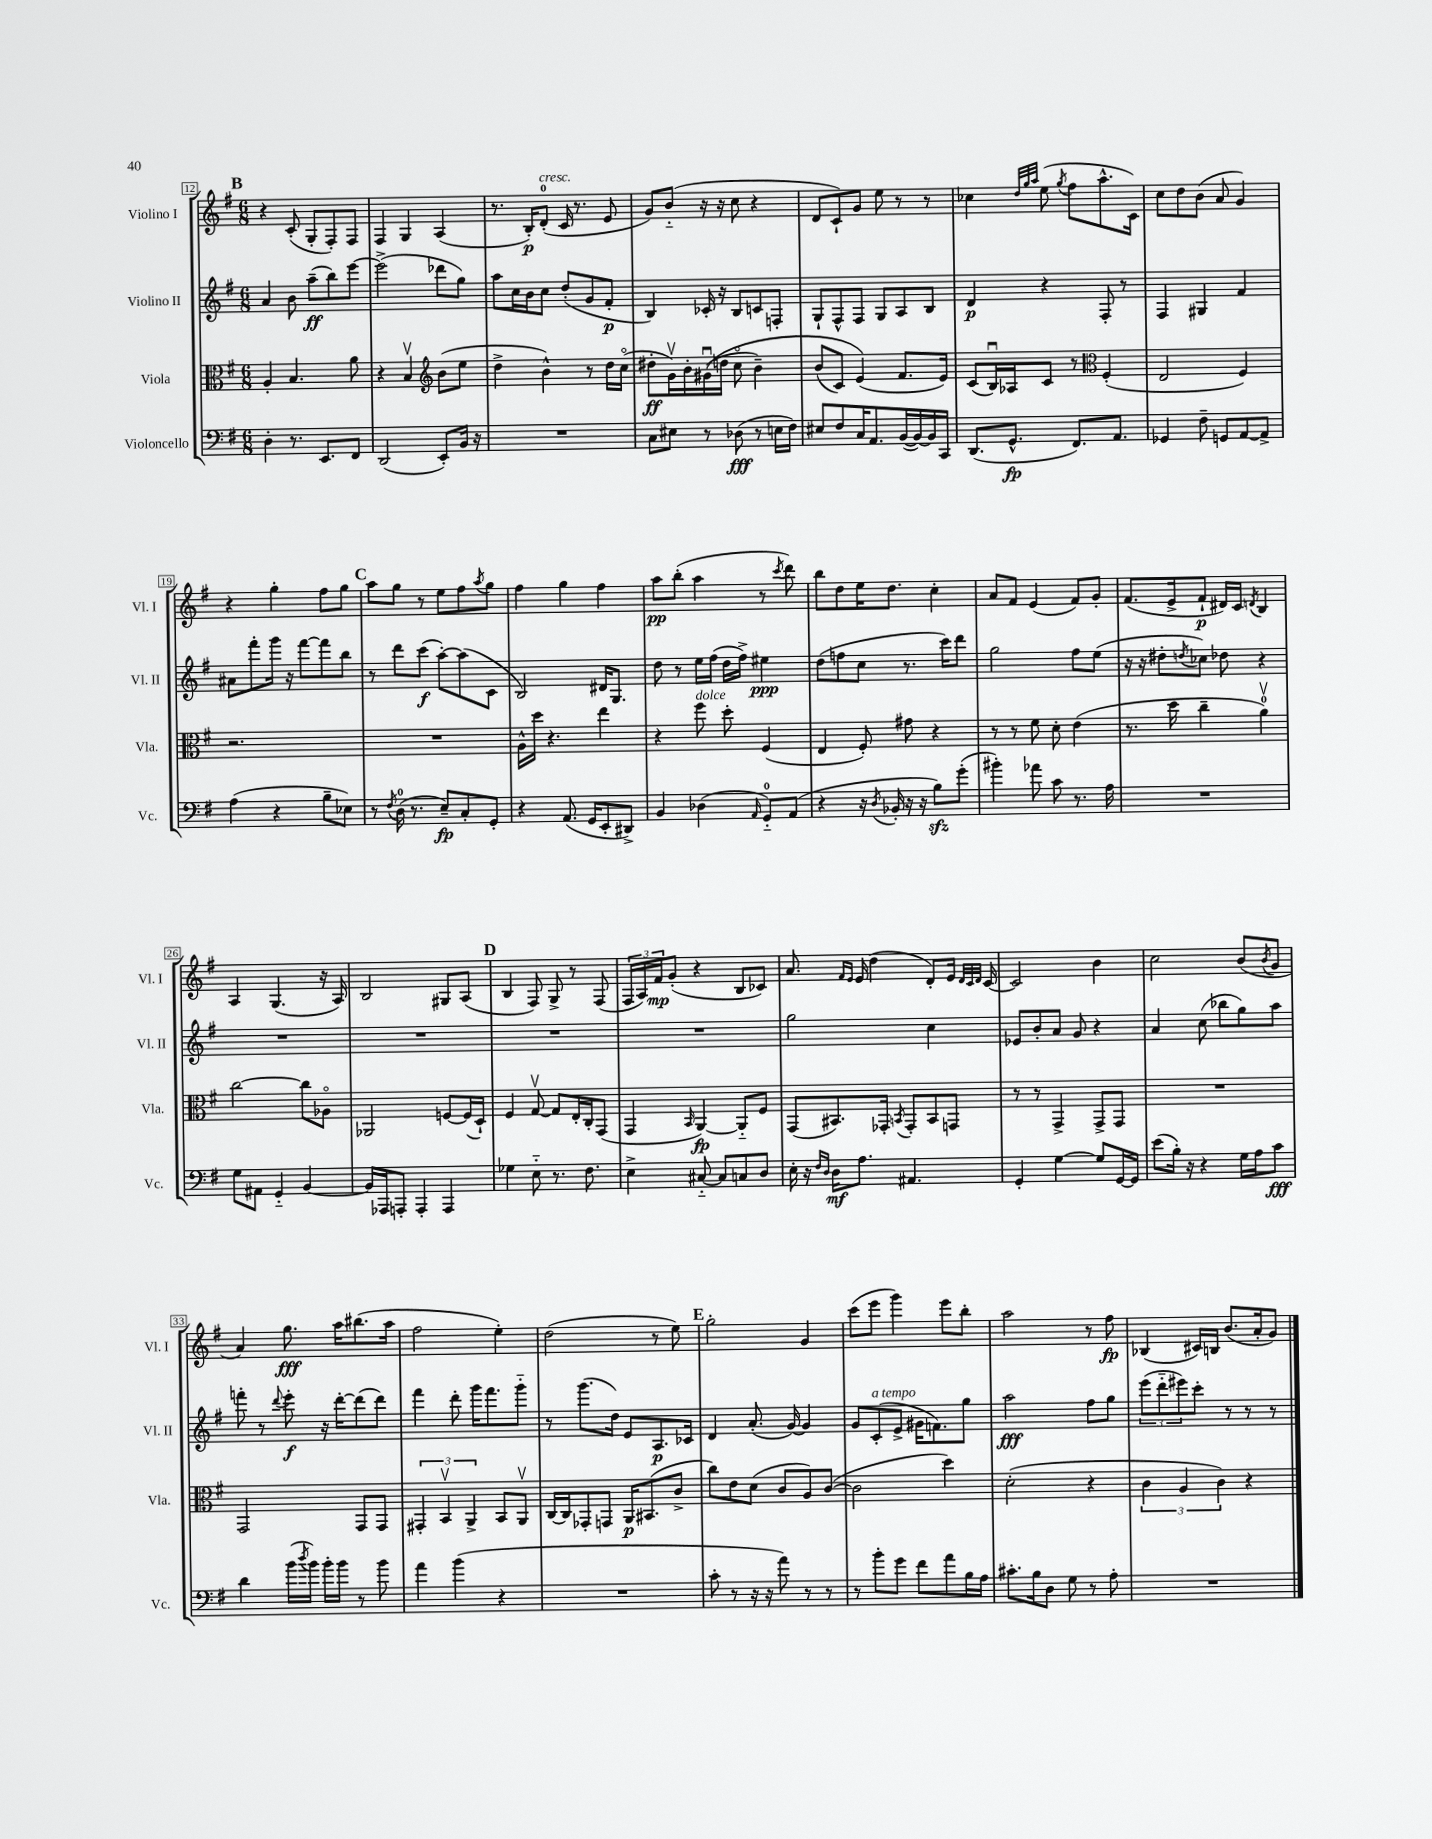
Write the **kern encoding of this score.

**kern	**dynam	**kern	**dynam	**kern	**dynam	**kern	**dynam
*part4	*part4	*part3	*part3	*part2	*part2	*part1	*part1
*staff4	*staff4	*staff3	*staff3	*staff2	*staff2	*staff1	*staff1
*I"Violoncello	*	*I"Viola	*	*I"Violino II	*	*I"Violino I	*
*I'Vc.	*	*I'Vla.	*	*I'Vl. II	*	*I'Vl. I	*
*clefF4	*	*clefC3	*	*clefG2	*	*clefG2	*
*k[f#]	*	*k[f#]	*	*k[f#]	*	*k[f#]	*
*M6/8	*	*M6/8	*	*M6/8	*	*M6/8	*
!!LO:REH:place=s1:t=B
=12	=12	=12	=12	=12	=12	=12	=12
4D'\	.	4A'/	.	4a/	.	4r	.
8.r	.	4.B/	.	8b\	.	(8c'/	.
.	.	.	.	(8aa~\L	ff	8G'/L	.
8.EE/L	.	.	.	.	.	.	.
.	.	.	.	8bb\)	.	8F#'/)	.
8FF#/J	.	8a\	.	[8eee\J	.	8F#/J	.
=13	=13	=13	=13	=13	=13	=13	=13
(2DD/	.	4r	.	(2eee^\]	.	4F#/	.
.	.	4Bv/	.	.	.	4G/	.
*	*	*clefG2	*	*	*	*	*
8EE'/L)	.	(8b\L	.	8ddd-X\L	.	(4A/	.
16BB/Jk	.	8ee\J	.	8gg\J)	.	.	.
16r	.	.	.	.	.	.	.
=14	=14	=14	=14	=14	=14	=14	=14
2.r	.	4dd^\	.	8aa\L	.	8.r	.
.	.	.	.	16cc\L	.	.	.
.	.	.	.	16b\J	.	16B'/KL)	p
!	!	!	!	!	!	!LO:TX:a:i:t=cresc.	!
.	.	4b^^\)	.	8cc\J	.	(8d'/J	.
.	.	.	.	(8dd'/L	.	16c/	.
.	.	.	.	.	.	8.r	.
.	.	8r	.	8g/	.	.	.
.	.	16dd\LL	.	8f#'/J	p	8e/	.
.	.	(16cc\JJ	.	.	.	.	.
=15	=15	=15	=15	=15	=15	=15	=15
8C\L	.	8dd#X'\L	ff	4B/)	.	8g/L)	.
8E#X\J	.	16gv\L)	.	.	.	(8b/J	.
.	.	16b'\	.	.	.	.	.
8r	.	((16g#Xu\	.	16c-X'/	.	16r	.
.	.	16ddn\JJ	.	16r	.	16r	.
(8D-X\	fff	8cc\	.	8B/L	.	8cc\	.
8r	.	4b~\)	.	8cn/	.	4r	.
16En\LL	.	.	.	8Fn'/J	.	.	.
16F#\JJ)	.	.	.	.	.	.	.
=16	=16	=16	=16	=16	=16	=16	=16
8E#X/L	.	(8b/L	.	8G`/L	.	8d/L	.
8F#/	.	8c/J)	.	8F#^^/	.	8c`/)	.
16C/K	.	(4e/)	.	8F#/J	.	8g/J	.
8.AA/	.	.	.	.	.	.	.
.	.	.	.	8G/L	.	8ee\	.
([16BB/L	.	8.f#/L	.	8A/	.	8r	.
16BB/_)	.	.	.	.	.	.	.
16BB/]	.	.	.	8B/J	.	8r	.
16CC/JJ	.	16e/Jk)	.	.	.	.	.
=17	=17	=17	=17	=17	=17	=17	=17
(8.DD/L	.	(8c/L	.	4d/	p	4cc-X\	.
.	.	16Bu/L)	.	.	.	.	.
8.GG^^/J	fp	16A-X/J	.	.	.	.	.
.	.	.	.	.	.	32qqdd/LLL	.
.	.	.	.	.	.	32qqgg/	.
.	.	.	.	.	.	32qqaa/JJJ	.
.	.	8c/J	.	4r	.	(8ee\	.
.	.	.	.	.	.	8qgg/	.
8.FF#/L)	.	8r	.	.	.	8ff#\L	.
*	*	*clefC3	*	*	*	*	*
.	.	(4F#'/	.	8F#'/	.	8.aa^^\	.
8.AA/J	.	.	.	.	.	.	.
.	.	.	.	8r	.	.	.
.	.	.	.	.	.	16c\Jk)	.
=18	=18	=18	=18	=18	=18	=18	=18
4GG-X/	.	2E/	.	4F#/	.	8cc\L	.
.	.	.	.	.	.	8dd\	.
8F#~\	.	.	.	4G#X/	.	(8b\J	.
8GGn/L	.	.	.	.	.	8a/	.
[8AA/	.	4F#/)	.	4f#/	.	4g/)	.
8AA^/J]	.	.	.	.	.	.	.
!!LO:LB:g=z
=19	=19	=19	=19	=19	=19	=19	=19
(4A\	.	2.r	.	8a#X\L	.	4r	.
.	.	.	.	8fff#'\	.	.	.
4r	.	.	.	16ggg\Jk	.	4gg'\	.
.	.	.	.	16r	.	.	.
.	.	.	.	[8fff#\L	.	.	.
8B~\L	.	.	.	8fff#\]	.	8ff#\L	.
8E-X\J)	.	.	.	8bb\J	.	8gg\J	.
!!LO:REH:place=s1:t=C
=20	=20	=20	=20	=20	=20	=20	=20
8r	.	2.r	.	8r	.	8aa\L	.
8qF#/	.	.	.	.	.	.	.
(16D\	.	.	.	8ddd\L	.	8gg\J	.
8.r	.	.	.	.	.	.	.
.	.	.	.	(8ccc\J	f	8r	.
8E~/L)	fp	.	.	[8aa'\L)	.	8ee\L	.
8C'/	.	.	.	(8aa\]	.	8ff#\	.
.	.	.	.	.	.	8qaa/	.
8GG'/J	.	.	.	8c\J	.	8gg\J	.
=21	=21	=21	=21	=21	=21	=21	=21
4r	.	16A^^\LL	.	2B/)	.	4ff#\	.
.	.	16dd\JJ	.	.	.	.	.
.	.	4.r	.	.	.	.	.
(8.AA/	.	.	.	.	.	4gg\	.
16GG/KL	.	.	.	.	.	.	.
8EE'/	.	4ee\	.	16d#X/KL	.	4ff#\	.
.	.	.	.	8.G/J	.	.	.
8DD#X^/J)	.	.	.	.	.	.	.
=22	=22	=22	=22	=22	=22	=22	=22
4BB/	.	4r	.	8dd\	.	8aa\L	pp
.	.	.	.	8r	.	(8bb'\J	.
!	!	!LO:TX:a:i:t=dolce	!	!	!	!	!
(4D-X\	.	8ff#\	.	16ee\LL	.	4aa\	.
.	.	.	.	(16ff#\JJ	.	.	.
.	.	8dd'\	.	16dd\LL	.	.	.
.	.	.	.	16ff#^\JJ)	.	.	.
16qqAA/	.	.	.	.	.	.	.
8GG/L)	.	(4F#/	.	4ee#X\	ppp	8r	.
.	.	.	.	.	.	8qccc/	.
(8AA/J	.	.	.	.	.	8ddd\)	.
=23	=23	=23	=23	=23	=23	=23	=23
4r	.	4E/	.	(8dd\L	.	8bb\L	.
.	.	.	.	8ffn\	.	8dd\	.
16r	.	8F#'/)	.	8cc\J	.	16ee\K	.
8qD/	.	.	.	.	.	.	.
16BB-X'/	.	.	.	.	.	8.dd\J	.
16r	.	8g#X\	.	8.r	.	.	.
16r	.	.	.	.	.	.	.
8Bzz\L)	.	4r	.	.	.	4cc'\	.
.	.	.	.	16ccc\KL)	.	.	.
(8g'\J	.	.	.	8ddd\J	.	.	.
=24	=24	=24	=24	=24	=24	=24	=24
4b#X'\)	.	8r	.	2gg\	.	8a/L	.
.	.	8r	.	.	.	8f#/J	.
8a-X\	.	8f#\	.	.	.	(4e/	.
8c\	.	8d'\	.	.	.	.	.
8.r	.	(4e\	.	8ff#\L	.	8f#/L)	.
.	.	.	.	(8ee\J	.	8g'/J	.
16A\	.	.	.	.	.	.	.
=25	=25	=25	=25	=25	=25	=25	=25
2.r	.	8.r	.	16r	.	(8.f#/L	.
.	.	.	.	16r	.	.	.
.	.	.	.	8dd#X'\L	.	.	.
.	.	16dd\	.	.	.	16e^/k	.
.	.	.	.	8qddn/	.	.	.
.	.	4cc~\	.	8cc-X\J)	.	8f#`/J	p
.	.	.	.	8dd-X\	.	16d#X/LL)	.
.	.	.	.	.	.	16c/JJ	.
.	.	.	.	.	.	8qdn/	.
.	.	4av\)	.	4r	.	4B/	.
!!LO:LB:g=z
=26	=26	=26	=26	=26	=26	=26	=26
8G\L	.	[2cc\	.	2.r	.	4A/	.
8AA#X\J	.	.	.	.	.	.	.
4GG/	.	.	.	.	.	(4.G/	.
[4BB/	.	8cc\L]	.	.	.	.	.
.	.	8A-X\J	.	.	.	16r	.
.	.	.	.	.	.	16A/)	.
=27	=27	=27	=27	=27	=27	=27	=27
16BB/LL]	.	2AA-X/	.	2.r	.	2B/	.
16AAA-X/J	.	.	.	.	.	.	.
8AAAn'/J	.	.	.	.	.	.	.
4AAA'/	.	.	.	.	.	.	.
4AAA/	.	[8Fn/L	.	.	.	8G#X/L	.
.	.	(16F/L]	.	.	.	(8A/J	.
.	.	16D`/JJ)	.	.	.	.	.
!!LO:REH:place=s1:t=D
=28	=28	=28	=28	=28	=28	=28	=28
4G-X\	.	4F#/	.	2.r	.	4B/	.
8E\	.	[8Gv/	.	.	.	8F#/)	.
8.r	.	8G/L]	.	.	.	8G^/	.
.	.	16E'/L	.	.	.	8r	.
8.F#\	.	16C'/J	.	.	.	.	.
.	.	(8GG/J	.	.	.	(8F#/	.
=29	=29	=29	=29	=29	=29	=29	=29
4E^\	.	4GG/	.	2.r	.	24F#/LL	.
.	.	.	.	.	.	24A/)	.
.	.	.	.	.	.	24f#/J	mp
.	.	.	.	.	.	(8g'/J	.
.	.	16qqBB/	.	.	.	.	.
[8C#X/	.	[4AA/)	fp	.	.	4r	.
8C#/L]	.	.	.	.	.	.	.
8Cn/	.	8AA/L]	.	.	.	8B/L	.
8D/J	.	8F#/J	.	.	.	8c-X/J)	.
=30	=30	=30	=30	=30	=30	=30	=30
16E'\	.	(8GG/L	.	2gg\	.	8.a/	.
16r	.	.	.	.	.	.	.
16qqF#/LL	.	.	.	.	.	.	.
16qqD/JJ	.	.	.	.	.	.	.
16D\KL	mf	8.BB#X/)	.	.	.	.	.
.	.	.	.	.	.	16qqf#/LL	.
.	.	.	.	.	.	16qqe/JJ	.
8.A\J	.	.	.	.	.	(16e/	.
.	.	.	.	.	.	4dd\	.
.	.	16GG-X'/Jk	.	.	.	.	.
.	.	8qBBn/	.	.	.	.	.
4.AA#X/	.	8GG-'/L	.	.	.	.	.
.	.	8BB/	.	4cc\	.	8d'/L)	.
.	.	8GGn/J	.	.	.	16e/Jk	.
.	.	.	.	.	.	32qqd/LLL	.
.	.	.	.	.	.	32qqc/	.
.	.	.	.	.	.	32qqd/JJJ	.
.	.	.	.	.	.	[16c/	.
=31	=31	=31	=31	=31	=31	=31	=31
4GG'/	.	8r	.	8e-X/L	.	2c/]	.
.	.	8r	.	8b'/	.	.	.
[4G\	.	4GG^/	.	8a/J	.	.	.
.	.	.	.	8g/	.	.	.
8G/L]	.	8GG^/L	.	4r	.	4b\	.
[16GG/L	.	8GG/J	.	.	.	.	.
16GG/JJ]	.	.	.	.	.	.	.
=32	=32	=32	=32	=32	=32	=32	=32
(8e\L	.	2.r	.	4a/	.	2cc\	.
16B'\Jk)	.	.	.	.	.	.	.
16r	.	.	.	.	.	.	.
4r	.	.	.	(8cc\	.	.	.
.	.	.	.	8bb-X\L	.	.	.
16G\LL	.	.	.	8gg\)	.	(8b/L	.
16A\J	.	.	.	.	.	.	.
.	.	.	.	.	.	8qb/	.
8c\J	fff	.	.	8aa\J	.	8g/J	.
!!LO:LB:g=z
=33	=33	=33	=33	=33	=33	=33	=33
4d\	.	2GG/	.	8fffn'\	.	4a/)	.
.	.	.	.	8r	.	.	.
.	.	.	.	8qqddd/	.	.	.
(16b\LL	.	.	.	8eee'\	f	8.gg\	fff
8qdd/	.	.	.	.	.	.	.
16b\JJ)	.	.	.	.	.	.	.
16b'\LL	.	.	.	16r	.	.	.
16b\JJ	.	.	.	[16ddd'\KL	.	16aa\KL	.
8r	.	8GG/L	.	(8ddd\]	.	(8.bb#X\	.
8b\	.	8GG/J	.	8ddd\J)	.	.	.
.	.	.	.	.	.	16aa\Jk	.
=34	=34	=34	=34	=34	=34	=34	=34
4a\	.	6GG#X'/	.	4fff#\	.	2ff#\	.
.	.	6BBv/	.	.	.	.	.
(4b\	.	.	.	8ddd'\	.	.	.
.	.	6AA^/	.	.	.	.	.
.	.	.	.	16ggg\KL	.	.	.
.	.	.	.	8.fff#\	.	.	.
4r	.	8BB/L	.	.	.	4ee'\)	.
.	.	8AAv/J	.	8ggg\J	.	.	.
=35	=35	=35	=35	=35	=35	=35	=35
2.r	.	[16C/LL	.	8r	.	(2dd\	.
.	.	16C/J]	.	.	.	.	.
.	.	8GG-X'/	.	(8.ggg\L	.	.	.
.	.	8GGn/J	.	.	.	.	.
.	.	.	.	16dd\Jk)	.	.	.
.	.	16AA/KL	p	8e/L	.	.	.
.	.	(8.BB#X/	.	.	.	.	.
.	.	.	.	8.A/	p	8r	.
.	.	8c^/J	.	.	.	8ee\)	.
.	.	.	.	16c-X/Jk	.	.	.
!!LO:REH:place=s1:t=E
=36	=36	=36	=36	=36	=36	=36	=36
8c'\	.	8cc\L)	.	4d/	.	2gg'\	.
8r	.	8e\	.	.	.	.	.
16r	.	(8d\J	.	(8.a'/	.	.	.
16r	.	.	.	.	.	.	.
8a\)	.	8c/L	.	.	.	.	.
.	.	.	.	[16g/)	.	.	.
8r	.	8A/)	.	4g/]	.	4g/	.
8r	.	([8c/J	.	.	.	.	.
=37	=37	=37	=37	=37	=37	=37	=37
8r	.	2c\]	.	8g/L	.	(8ccc\L	.
!	!	!	!	!LO:TX:a:i:t=a tempo	!	!	!
8b'\L	.	.	.	(8c'/	.	8eee\J	.
8g\J	.	.	.	8e^/J	.	4ggg\)	.
8f#\L	.	.	.	16g#X\KL	.	.	.
.	.	.	.	8.fn\)	.	.	.
8a\	.	4dd\)	.	.	.	8eee\L	.
16B\L	.	.	.	8gg\J	.	8bb'\J	.
16A\JJ	.	.	.	.	.	.	.
=38	=38	=38	=38	=38	=38	=38	=38
8.c#X'\L	.	(2d'\	.	2aa\	fff	2aa\	.
16B\k	.	.	.	.	.	.	.
8D\J	.	.	.	.	.	.	.
8G\	.	.	.	.	.	.	.
8r	.	4r	.	8ff#\L	.	8r	.
8A'\	.	.	.	8gg\J	.	8ff#\	fp
=39	=39	=39	=39	=39	=39	=39	=39
2.r	.	6c\	.	(12eee\L	.	(4B-X/	.
.	.	.	.	12ddd\	.	.	.
.	.	6A/	.	12eee#X\)	.	.	.
.	.	.	.	8ccc'\J	.	16c#X/LL)	.
.	.	.	.	.	.	16Bn/JJ	.
.	.	6c\)	.	.	.	.	.
.	.	.	.	8r	.	(8.b/L	.
.	.	4r	.	8r	.	.	.
.	.	.	.	.	.	16a'/k	.
.	.	.	.	8r	.	8g/J)	.
==	==	==	==	==	==	==	==
*-	*-	*-	*-	*-	*-	*-	*-
